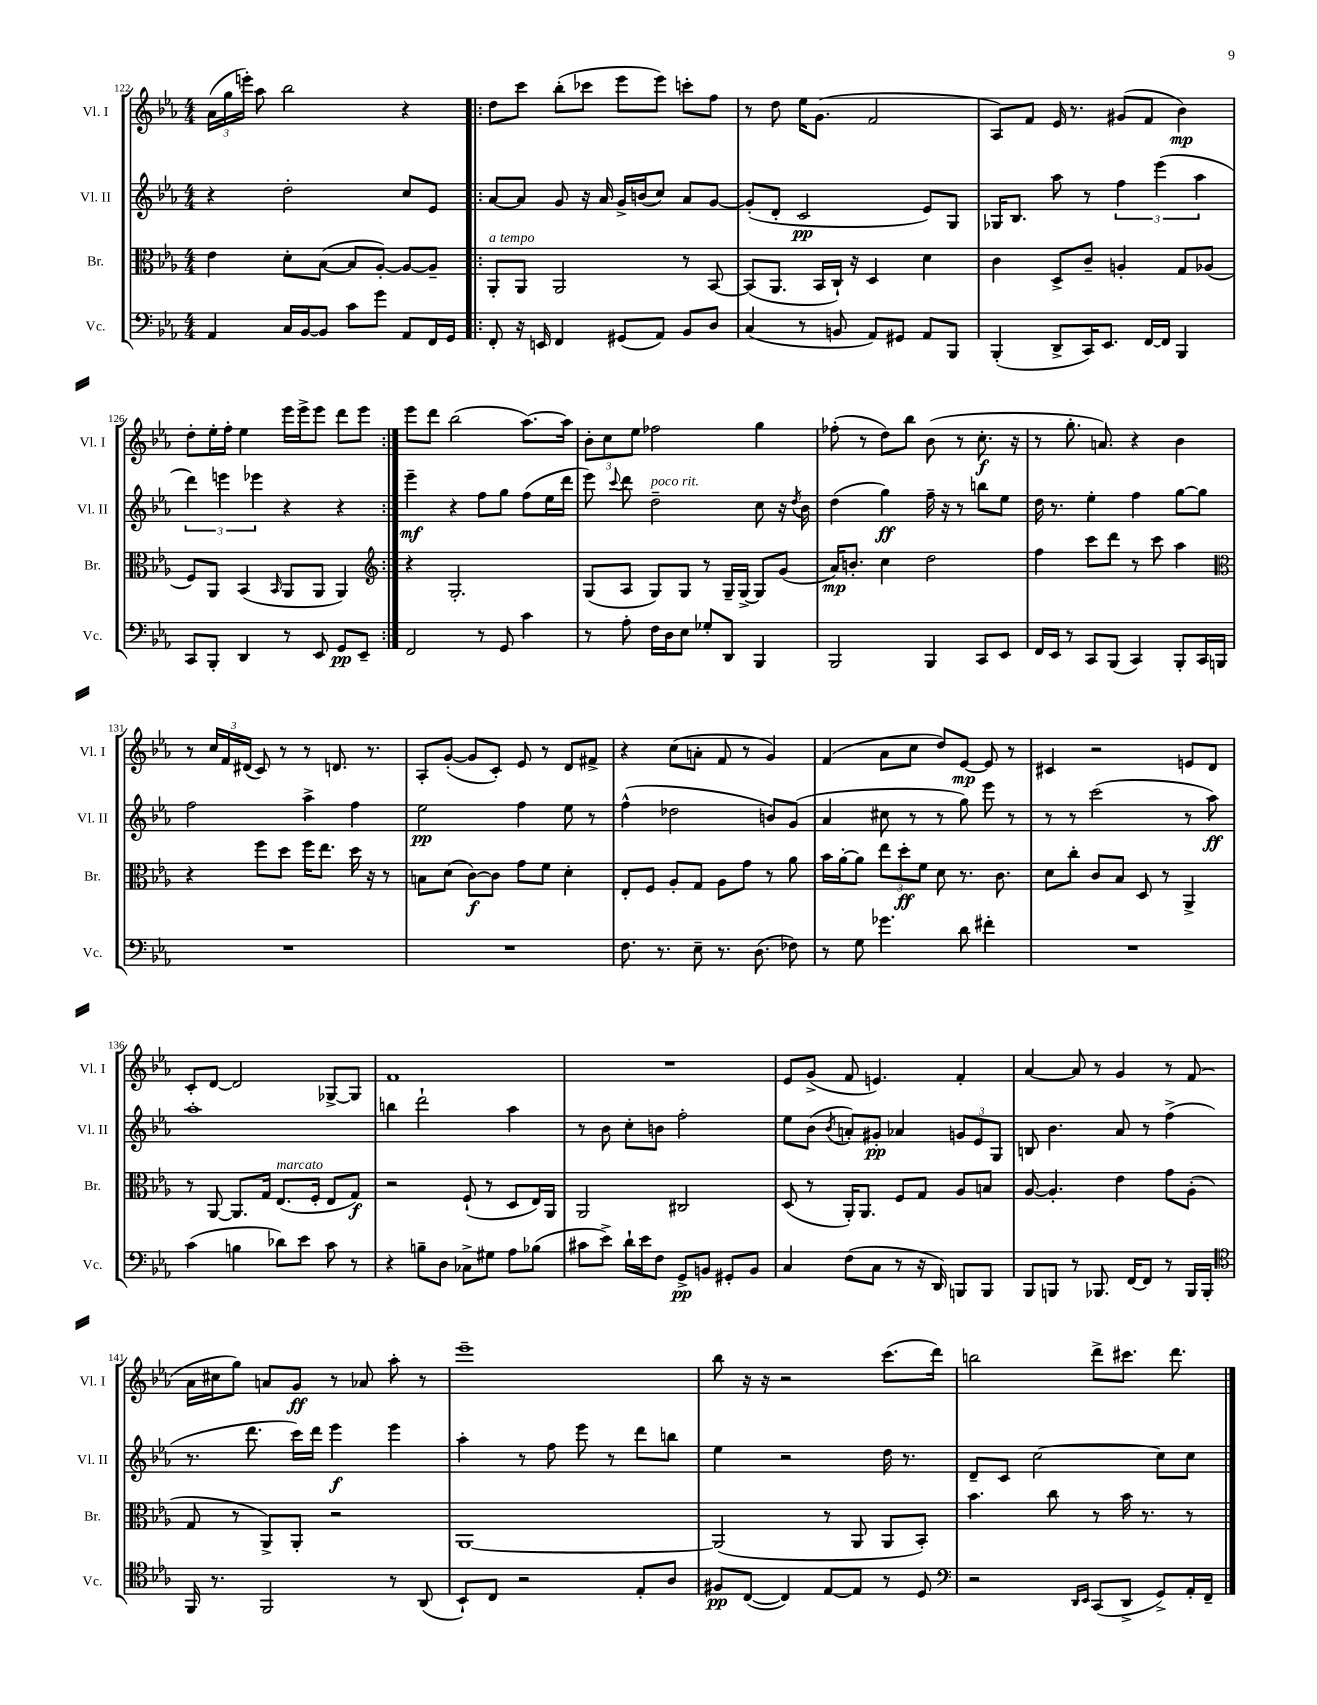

**kern	**dynam	**kern	**dynam	**kern	**dynam	**kern	**dynam
*part4	*part4	*part3	*part3	*part2	*part2	*part1	*part1
*staff4	*staff4	*staff3	*staff3	*staff2	*staff2	*staff1	*staff1
*I"Vc.	*	*I"Br.	*	*I"Vl. II	*	*I"Vl. I	*
*I'Vc.	*	*I'Br.	*	*I'Vl. II	*	*I'Vl. I	*
*clefF4	*	*clefC3	*	*clefG2	*	*clefG2	*
*k[b-e-a-]	*	*k[b-e-a-]	*	*k[b-e-a-]	*	*k[b-e-a-]	*
*M4/4	*	*M4/4	*	*M4/4	*	*M4/4	*
=122	=122	=122	=122	=122	=122	=122	=122
4AA-/	.	4e-\	.	4r	.	(24a-\LL	.
.	.	.	.	.	.	24gg\	.
.	.	.	.	.	.	24eeen'\JJ)	.
.	.	.	.	.	.	8aa-\	.
16C/LL	.	8d'\L	.	2dd'\	.	2bb-\	.
[16BB-/J	.	.	.	.	.	.	.
8BB-/J]	.	([8B-\J	.	.	.	.	.
8c\L	.	8B-/L]	.	.	.	.	.
8g\J	.	[8A-'/J)	.	.	.	.	.
8AA-/L	.	8A-/L_	.	8cc/L	.	4r	.
16FF/L	.	8A-~/J]	.	8e-/J	.	.	.
16GG/JJ	.	.	.	.	.	.	.
=123!|:	=123!|:	=123!|:	=123!|:	=123!|:	=123!|:	=123!|:	=123!|:
!	!	!LO:TX:a:i:t=a tempo	!	!	!	!	!
8FF'/	.	8AA-'/L	.	[8a-/L	.	8dd\L	.
16r	.	8AA-/J	.	8a-/J]	.	8ccc\J	.
16EEn/	.	.	.	.	.	.	.
4FF/	.	2AA-/	.	8g/	.	(8bb-'\L	.
.	.	.	.	16r	.	8ccc-X\J	.
.	.	.	.	16a-/	.	.	.
(8GG#X/L	.	.	.	16g^/LL	.	8eee-\L	.
.	.	.	.	(16bn/J	.	.	.
8AA-/J)	.	.	.	8cc/J)	.	8eee-\J)	.
8BB-/L	.	8r	.	8a-/L	.	8cccn'\L	.
8D/J	.	[8BB-/	.	[8g/J	.	8ff\J	.
=124	=124	=124	=124	=124	=124	=124	=124
(4C/	.	(8BB-/L]	.	(8g'/L]	.	8r	.
.	.	8.AA-/J	.	8d'/J	.	8dd\	.
8r	.	.	.	2c/	pp	16ee-\KL	.
.	.	16BB-/LL	.	.	.	(8.g\J	.
8BBn/	.	16C`/JJ)	.	.	.	.	.
.	.	16r	.	.	.	.	.
8AA-/L)	.	4D/	.	.	.	2f/	.
8GG#X/J	.	.	.	.	.	.	.
8AA-/L	.	4d\	.	8e-/L)	.	.	.
8BBB-/J	.	.	.	8G/J	.	.	.
=125	=125	=125	=125	=125	=125	=125	=125
(4BBB-'/	.	4c\	.	16G-X/KL	.	8A-/L)	.
.	.	.	.	8.B-/J	.	.	.
.	.	.	.	.	.	8f/J	.
8DD^/L	.	8D^/L	.	8aa-\	.	16e-/	.
.	.	.	.	.	.	8.r	.
16CC/K)	.	8c~/J	.	8r	.	.	.
8.EE-/J	.	.	.	.	.	.	.
.	.	4An'/	.	6ff\	.	(8g#X/L	.
[16FF/LL	.	.	.	.	.	8f/J	.
.	.	.	.	(6eee-\	.	.	.
16FF/JJ]	.	.	.	.	.	.	.
4BBB-/	.	8G/L	.	.	.	4b-\)	mp
.	.	.	.	6aa-\	.	.	.
.	.	(8A-X/J	.	.	.	.	.
!!LO:LB:g=z
=126	=126	=126	=126	=126	=126	=126	=126
8CC/L	.	8F/L)	.	6ddd\)	.	8dd'\L	.
8BBB-'/J	.	8AA-/J	.	.	.	16ee-'\L	.
.	.	.	.	6eeen\	.	.	.
.	.	.	.	.	.	16ff'\JJ	.
4DD/	.	(4BB-/	.	.	.	4ee-\	.
.	.	.	.	6eee-X\	.	.	.
.	.	16qqBB-/	.	.	.	.	.
8r	.	8AA-/L	.	4r	.	16eee-\LL	.
.	.	.	.	.	.	16eee-^\J	.
8EE-/	.	8AA-/J	.	.	.	8eee-\J	.
8GG/L	pp	4AA-/)	.	4r	.	8ddd\L	.
8EE-~/J	.	.	.	.	.	8eee-\J	.
=127:|!	=127:|!	=127:|!	=127:|!	=127:|!	=127:|!	=127:|!	=127:|!
*	*	*clefG2	*	*	*	*	*
2FF/	.	4r	.	4eee-~\	mf	8eee-\L	.
.	.	.	.	.	.	8ddd\J	.
.	.	2.G'/	.	4r	.	(2bb-\	.
8r	.	.	.	8ff\L	.	.	.
8GG/	.	.	.	8gg\J	.	.	.
4c\	.	.	.	(8ff\L	.	[8.aa-\L)	.
.	.	.	.	16ee-\L	.	.	.
.	.	.	.	16ddd\JJ	.	16aa-\Jk]	.
=128	=128	=128	=128	=128	=128	=128	=128
8r	.	(8G/L	.	8eee-\)	.	12b-'\L	.
.	.	.	.	.	.	12cc\	.
.	.	.	.	8qqccc/	.	.	.
8A-'\	.	8A-/J	.	8ddd\	.	.	.
.	.	.	.	.	.	12ee-\J	.
!	!	!	!	!LO:TX:a:i:t=poco rit.	!	!	!
16F\LL	.	8G/L)	.	2dd~\	.	2ff-X\	.
16D\J	.	.	.	.	.	.	.
8E-\J	.	8G/J	.	.	.	.	.
8G-X'/L	.	8r	.	.	.	.	.
8DD/J	.	16G~/LL	.	.	.	.	.
.	.	[16G^/JJ	.	.	.	.	.
4BBB-/	.	8G/L]	.	8cc\	.	4gg\	.
.	.	(8g/J	.	16r	.	.	.
.	.	.	.	8qdd/	.	.	.
.	.	.	.	16b-\	.	.	.
=129	=129	=129	=129	=129	=129	=129	=129
2BBB-/	.	16a-/KL)	mp	(4dd\	.	(8ff-X'\	.
.	.	8.bn'/J	.	.	.	.	.
.	.	.	.	.	.	8r	.
.	.	4cc\	.	4gg\)	ff	8dd\L)	.
.	.	.	.	.	.	8bb-\J	.
4BBB-/	.	2dd\	.	16ff~\	.	(8b-\	.
.	.	.	.	16r	.	.	.
.	.	.	.	8r	.	8r	.
8CC/L	.	.	.	8bbn\L	.	8.cc'\	f
8EE-/J	.	.	.	8ee-\J	.	.	.
.	.	.	.	.	.	16r	.
=130	=130	=130	=130	=130	=130	=130	=130
16FF/LL	.	4ff\	.	16dd\	.	8r	.
16EE-/JJ	.	.	.	8.r	.	.	.
8r	.	.	.	.	.	8.gg'\	.
8CC/L	.	8ccc\L	.	4ee-'\	.	.	.
.	.	.	.	.	.	8.an/)	.
(8BBB-/J	.	8ddd\J	.	.	.	.	.
4CC/)	.	8r	.	4ff\	.	4r	.
.	.	8ccc\	.	.	.	.	.
8BBB-'/L	.	4aa-\	.	[8gg\L	.	4b-\	.
16CC/L	.	.	.	8gg\J]	.	.	.
16BBBn/JJ	.	.	.	.	.	.	.
!!LO:LB:g=z
=131	=131	=131	=131	=131	=131	=131	=131
*	*	*clefC3	*	*	*	*	*
1r	.	4r	.	2ff\	.	8r	.
.	.	.	.	.	.	24cc/LL	.
.	.	.	.	.	.	24f/	.
.	.	.	.	.	.	(24d#X/JJ	.
.	.	8ff\L	.	.	.	8c/)	.
.	.	8dd\J	.	.	.	8r	.
.	.	16ff\KL	.	4aa-^\	.	8r	.
.	.	8.ee-\J	.	.	.	.	.
.	.	.	.	.	.	8.dn/	.
.	.	16dd\	.	4ff\	.	.	.
.	.	16r	.	.	.	8.r	.
.	.	8r	.	.	.	.	.
=132	=132	=132	=132	=132	=132	=132	=132
1r	.	8Bn\L	.	2ee-\	pp	8A-'/L	.
.	.	(8d\J	.	.	.	([8g'/J	.
.	.	[8c\L)	f	.	.	8g/L]	.
.	.	8c\J]	.	.	.	8c'/J)	.
.	.	8g\L	.	4ff\	.	8e-/	.
.	.	8f\J	.	.	.	8r	.
.	.	4d'\	.	8ee-\	.	8d/L	.
.	.	.	.	8r	.	8f#X^/J	.
=133	=133	=133	=133	=133	=133	=133	=133
8.F\	.	8E-'/L	.	(4ff^^\	.	4r	.
.	.	8F/J	.	.	.	.	.
8.r	.	.	.	.	.	.	.
.	.	8A-'/L	.	2dd-X\	.	(8cc\L	.
8E-~\	.	8G/J	.	.	.	8an'\J	.
8.r	.	8A-\L	.	.	.	8f/	.
.	.	8g\J	.	.	.	8r	.
(8.D\	.	.	.	.	.	.	.
.	.	8r	.	8bn/L)	.	4g/)	.
8F-X\)	.	8a-\	.	(8g/J	.	.	.
=134	=134	=134	=134	=134	=134	=134	=134
8r	.	16b-\LL	.	4a-/	.	(4f/	.
.	.	[16a-'\J	.	.	.	.	.
8G\	.	8a-\J]	.	.	.	.	.
4.g-X\	.	12ee-\L	.	8cc#X\	.	8a-\L	.
.	.	12dd'\	ff	.	.	.	.
.	.	.	.	8r	.	8cc\J	.
.	.	12f\J	.	.	.	.	.
.	.	8d\	.	8r	.	8dd/L)	.
8d\	.	8.r	.	8gg\)	.	[8e-/J	mp
4f#X'\	.	.	.	8eee-\	.	8e-/]	.
.	.	8.c\	.	.	.	.	.
.	.	.	.	8r	.	8r	.
=135	=135	=135	=135	=135	=135	=135	=135
1r	.	8d\L	.	8r	.	4c#X/	.
.	.	8cc'\J	.	8r	.	.	.
.	.	8c/L	.	(2ccc\	.	2r	.
.	.	8B-/J	.	.	.	.	.
.	.	8D/	.	.	.	.	.
.	.	8r	.	.	.	.	.
.	.	4AA-^/	.	8r	.	8en/L	.
.	.	.	.	8aa-\)	ff	8d/J	.
!!LO:LB:g=z
=136	=136	=136	=136	=136	=136	=136	=136
(4c\	.	8r	.	1aa-'	.	8c'/L	.
.	.	[8AA-/	.	.	.	[8d/J	.
4Bn\	.	8.AA-/L]	.	.	.	2d/]	.
.	.	16G/Jk	.	.	.	.	.
!	!	!LO:TX:a:i:t=marcato	!	!	!	!	!
8d-X\L)	.	(8.E-/L	.	.	.	.	.
8e-\J	.	.	.	.	.	.	.
.	.	16F'/Jk	.	.	.	.	.
8c\	.	8E-/L	.	.	.	[8G-X^/L	.
8r	.	8G/J)	f	.	.	8G-/J]	.
=137	=137	=137	=137	=137	=137	=137	=137
4r	.	2r	.	4bbn\	.	1f	.
8Bn~\L	.	.	.	2ddd`\	.	.	.
8D\J	.	.	.	.	.	.	.
8C-X^\L	.	(8F`/	.	.	.	.	.
8G#X\J	.	8r	.	.	.	.	.
8A-\L	.	8D/L	.	4aa-\	.	.	.
(8B-X\J	.	16E-/L)	.	.	.	.	.
.	.	16AA-/JJ	.	.	.	.	.
=138	=138	=138	=138	=138	=138	=138	=138
8c#X\L	.	2AA-/	.	8r	.	1r	.
8e-^\J)	.	.	.	8b-\	.	.	.
16d`\LL	.	.	.	8cc'\L	.	.	.
16e-\J	.	.	.	.	.	.	.
8F\J	.	.	.	8bn\J	.	.	.
8GG^/L	pp	2C#X/	.	2ff'\	.	.	.
8BBn/J	.	.	.	.	.	.	.
8GG#X'/L	.	.	.	.	.	.	.
8BB/J	.	.	.	.	.	.	.
=139	=139	=139	=139	=139	=139	=139	=139
4C/	.	(8D/	.	8ee-\L	.	8e-/L	.
.	.	8r	.	(8b-\J	.	(8g^/J	.
.	.	.	.	8qb-/	.	.	.
(8F\L	.	16AA-'/KL)	.	8an'/L)	.	8f/	.
.	.	8.AA-/J	.	.	.	.	.
8C\J	.	.	.	8g#X'/J	pp	4.en/)	.
8r	.	8F/L	.	4a-X/	.	.	.
16r	.	8G/J	.	.	.	.	.
16DD/)	.	.	.	.	.	.	.
8BBBn/L	.	8A-/L	.	12gn/L	.	4f'/	.
.	.	.	.	12e-/	.	.	.
8BBB/J	.	8Bn/J	.	.	.	.	.
.	.	.	.	12G/J	.	.	.
=140	=140	=140	=140	=140	=140	=140	=140
8BBB-/L	.	[8A-/	.	8Bn/	.	[4a-/	.
8BBBn/J	.	4.A-'/]	.	4.b-\	.	.	.
8r	.	.	.	.	.	8a-/]	.
8.BBB-X/	.	.	.	.	.	8r	.
.	.	4e-\	.	8a-/	.	4g/	.
[16FF/KL	.	.	.	.	.	.	.
8FF/J]	.	.	.	8r	.	.	.
8r	.	8g\L	.	(4ff^\	.	8r	.
16BBB-/LL	.	(8A-'\J	.	.	.	(8f/	.
16BBB-'/JJ	.	.	.	.	.	.	.
!!LO:LB:g=z
=141	=141	=141	=141	=141	=141	=141	=141
*clefC4	*	*	*	*	*	*	*
16FF/	.	8G/	.	8.r	.	16a-\LL	.
8.r	.	.	.	.	.	16cc#X\J	.
.	.	8r	.	.	.	8gg\J)	.
.	.	.	.	8.ddd\	.	.	.
2FF/	.	8AA-^/L)	.	.	.	8an/L	.
.	.	8AA-'/J	.	16ccc\LL)	.	8g/J	ff
.	.	.	.	16ddd\JJ	.	.	.
.	.	2r	.	4eee-\	f	8r	.
.	.	.	.	.	.	8a-X/	.
8r	.	.	.	4eee-\	.	8aa-'\	.
(8AA-/	.	.	.	.	.	8r	.
=142	=142	=142	=142	=142	=142	=142	=142
8BB-`/L)	.	[1AA-	.	4aa-'\	.	1eee-~	.
8C/J	.	.	.	.	.	.	.
2r	.	.	.	8r	.	.	.
.	.	.	.	8ff\	.	.	.
.	.	.	.	8eee-\	.	.	.
.	.	.	.	8r	.	.	.
8E-'/L	.	.	.	8ddd\L	.	.	.
8A-/J	.	.	.	8bbn\J	.	.	.
=143	=143	=143	=143	=143	=143	=143	=143
8F#X/L	pp	(2AA-/]	.	4ee-\	.	8bb-\	.
([8C/J	.	.	.	.	.	16r	.
.	.	.	.	.	.	16r	.
4C/])	.	.	.	2r	.	2r	.
[8E-/L	.	8r	.	.	.	.	.
8E-/J]	.	8AA-/	.	.	.	.	.
8r	.	8AA-/L	.	16dd\	.	(8.ccc\L	.
.	.	.	.	8.r	.	.	.
8D/	.	8BB-'/J)	.	.	.	.	.
.	.	.	.	.	.	16ddd\Jk)	.
=144	=144	=144	=144	=144	=144	=144	=144
*clefF4	*	*	*	*	*	*	*
2r	.	4.b-\	.	8d~/L	.	2bbn\	.
.	.	.	.	8c/J	.	.	.
.	.	.	.	[2cc\	.	.	.
.	.	8cc\	.	.	.	.	.
16qqDD/LL	.	.	.	.	.	.	.
16qqEE-/JJ	.	.	.	.	.	.	.
(8CC/L	.	8r	.	.	.	8ddd^\L	.
8DD^/J	.	16b-\	.	.	.	8.ccc#X\J	.
.	.	8.r	.	.	.	.	.
8GG^/L)	.	.	.	8cc\L]	.	.	.
.	.	.	.	.	.	8.ddd\	.
16AA-'/L	.	8r	.	8cc\J	.	.	.
16FF~/JJ	.	.	.	.	.	.	.
==	==	==	==	==	==	==	==
*-	*-	*-	*-	*-	*-	*-	*-
